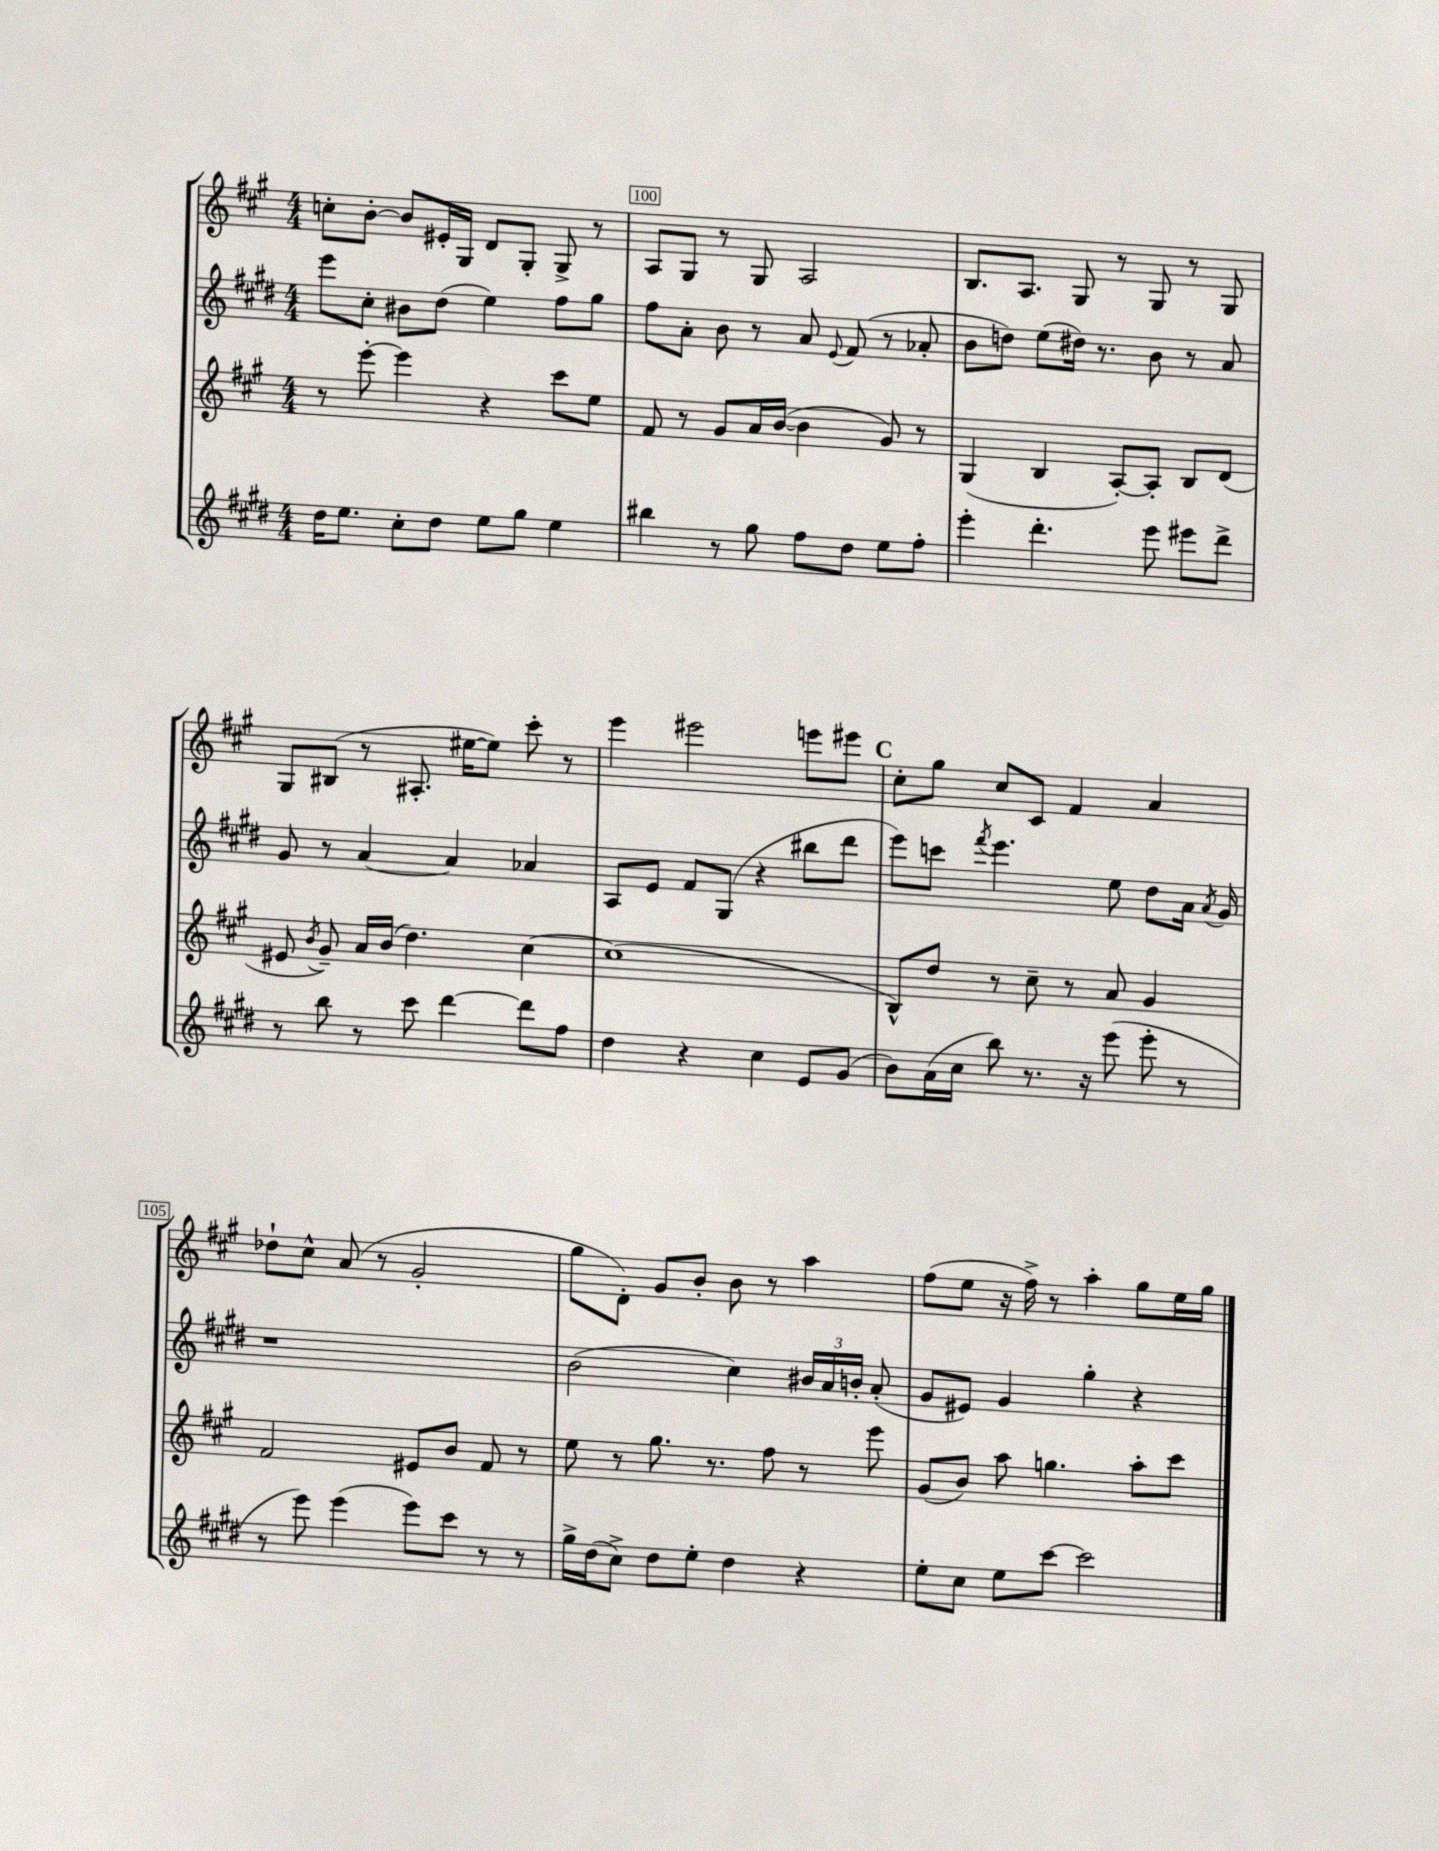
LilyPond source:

<<
\new StaffGroup <<
\new Staff = "s0" {
    \clef treble \key a \major \numericTimeSignature \time 4/4
    \autoBeamOff c''8[-. b'8]~-. b'8[ eis'16-. gis16] d'8[ gis8]-. gis8-> r8 |
    a8[ gis8] r8 gis8 a2 |
    b8.[ a8.] gis8 r8 gis8 r8 gis8 |
    gis8[ bis8]( r8 ais8.-. eis''16[~ eis''8]) cis'''8-. r8 |
    e'''4 eis'''2 e'''8[ eis'''8] |
    \mark \markup { \bold "C" } cis''8[-. gis''8] cis''8[ cis'8] fis'4 a'4 |
    des''8[-! cis''8]-^ a'8( r8 gis'2-. |
    gis''8[ d'8]-.) gis'8[ b'8]-. b'8 r8 a''4 |
    fis''8[( e''8] r16 fis''16->) r8 a''4-. gis''8[ e''16 gis''16] \bar "|." |
}
\new Staff = "s1" {
    \clef treble \key e \major \numericTimeSignature \time 4/4
    \autoBeamOff e'''8[ cis''8]-. bis'8[ dis''8]( e''4) fis''8[ gis''8] |
    fis''8[ a'8]-. b'8 r8 a'8 \appoggiatura { e'8 } fis'8( r8 aes'8-. |
    b'8[ d''8]) e''8[( dis''16]) r8. b'8 r8 a'8 |
    gis'8 r8 a'4~ a'4 aes'4 |
    a8[ e'8] fis'8[ gis8]( r4 bis''8[ dis'''8] |
    \mark \markup { \bold "C" } e'''8[) c'''8] \acciaccatura { fis'''8 } e'''4. e''8 dis''8[ a'16] \acciaccatura { a'8 } gis'16 |
    r1 |
    b'2( cis''4) \tuplet 3/2 { bis'16[ a'16 b'16]-. } a'8-.( |
    gis'8[ eis'8]) gis'4 gis''4-. r4 \bar "|." |
}
\new Staff = "s2" {
    \clef treble \key a \major \numericTimeSignature \time 4/4
    \autoBeamOff r8 e'''8~-. e'''4 r4 cis'''8[ e''8] |
    fis'8 r8 gis'8[ a'16 b'16]~( b'4 gis'8) r8 |
    gis4( b4 a8[~-.) a8]-. b8[ d'8]( |
    eis'8 \acciaccatura { b'8 } gis'8--) a'16[ b'16]( d''4.) cis''4~ |
    cis''1( |
    \mark \markup { \bold "C" } b8[-^) d''8] r8 cis''8-- r8 a'8 gis'4 |
    fis'2 eis'8[ b'8] fis'8 r8 |
    e''8 r8 gis''8. r8. fis''8 r8 e'''8 |
    gis'8[( b'8]) a''8 g''4. a''8[-. cis'''8] \bar "|." |
}
\new Staff = "s3" {
    \clef treble \key e \major \numericTimeSignature \time 4/4
    \autoBeamOff dis''16[ e''8.] cis''8[-. dis''8] e''8[ gis''8] e''4 |
    bis''4 r8 gis''8 fis''8[ dis''8] e''8[ fis''8]-. |
    e'''4-. dis'''4.-. e'''8 eis'''8[ dis'''8]-> |
    r8 b''8 r8 cis'''8 dis'''4~ dis'''8[ fis''8] |
    dis''4 r4 cis''4 e'8[ gis'8]( |
    \mark \markup { \bold "C" } b'8[) a'16( cis''16] b''8) r8. r16 e'''8( e'''8-. r8 |
    r8 e'''8) e'''4( e'''8[) cis'''8] r8 r8 |
    gis''16[-> dis''16( cis''8]->) dis''8[ e''8]-. dis''4 r4 |
    e''8[-. cis''8] e''8[ cis'''8]~ cis'''2 \bar "|." |
}
>>
>>
\layout { \context { \Score currentBarNumber = #99 \override BarNumber.break-visibility = ##(#f #t #t) barNumberVisibility = #(every-nth-bar-number-visible 5) \override BarNumber.stencil = #(make-stencil-boxer 0.1 0.3 ly:text-interface::print) } }
